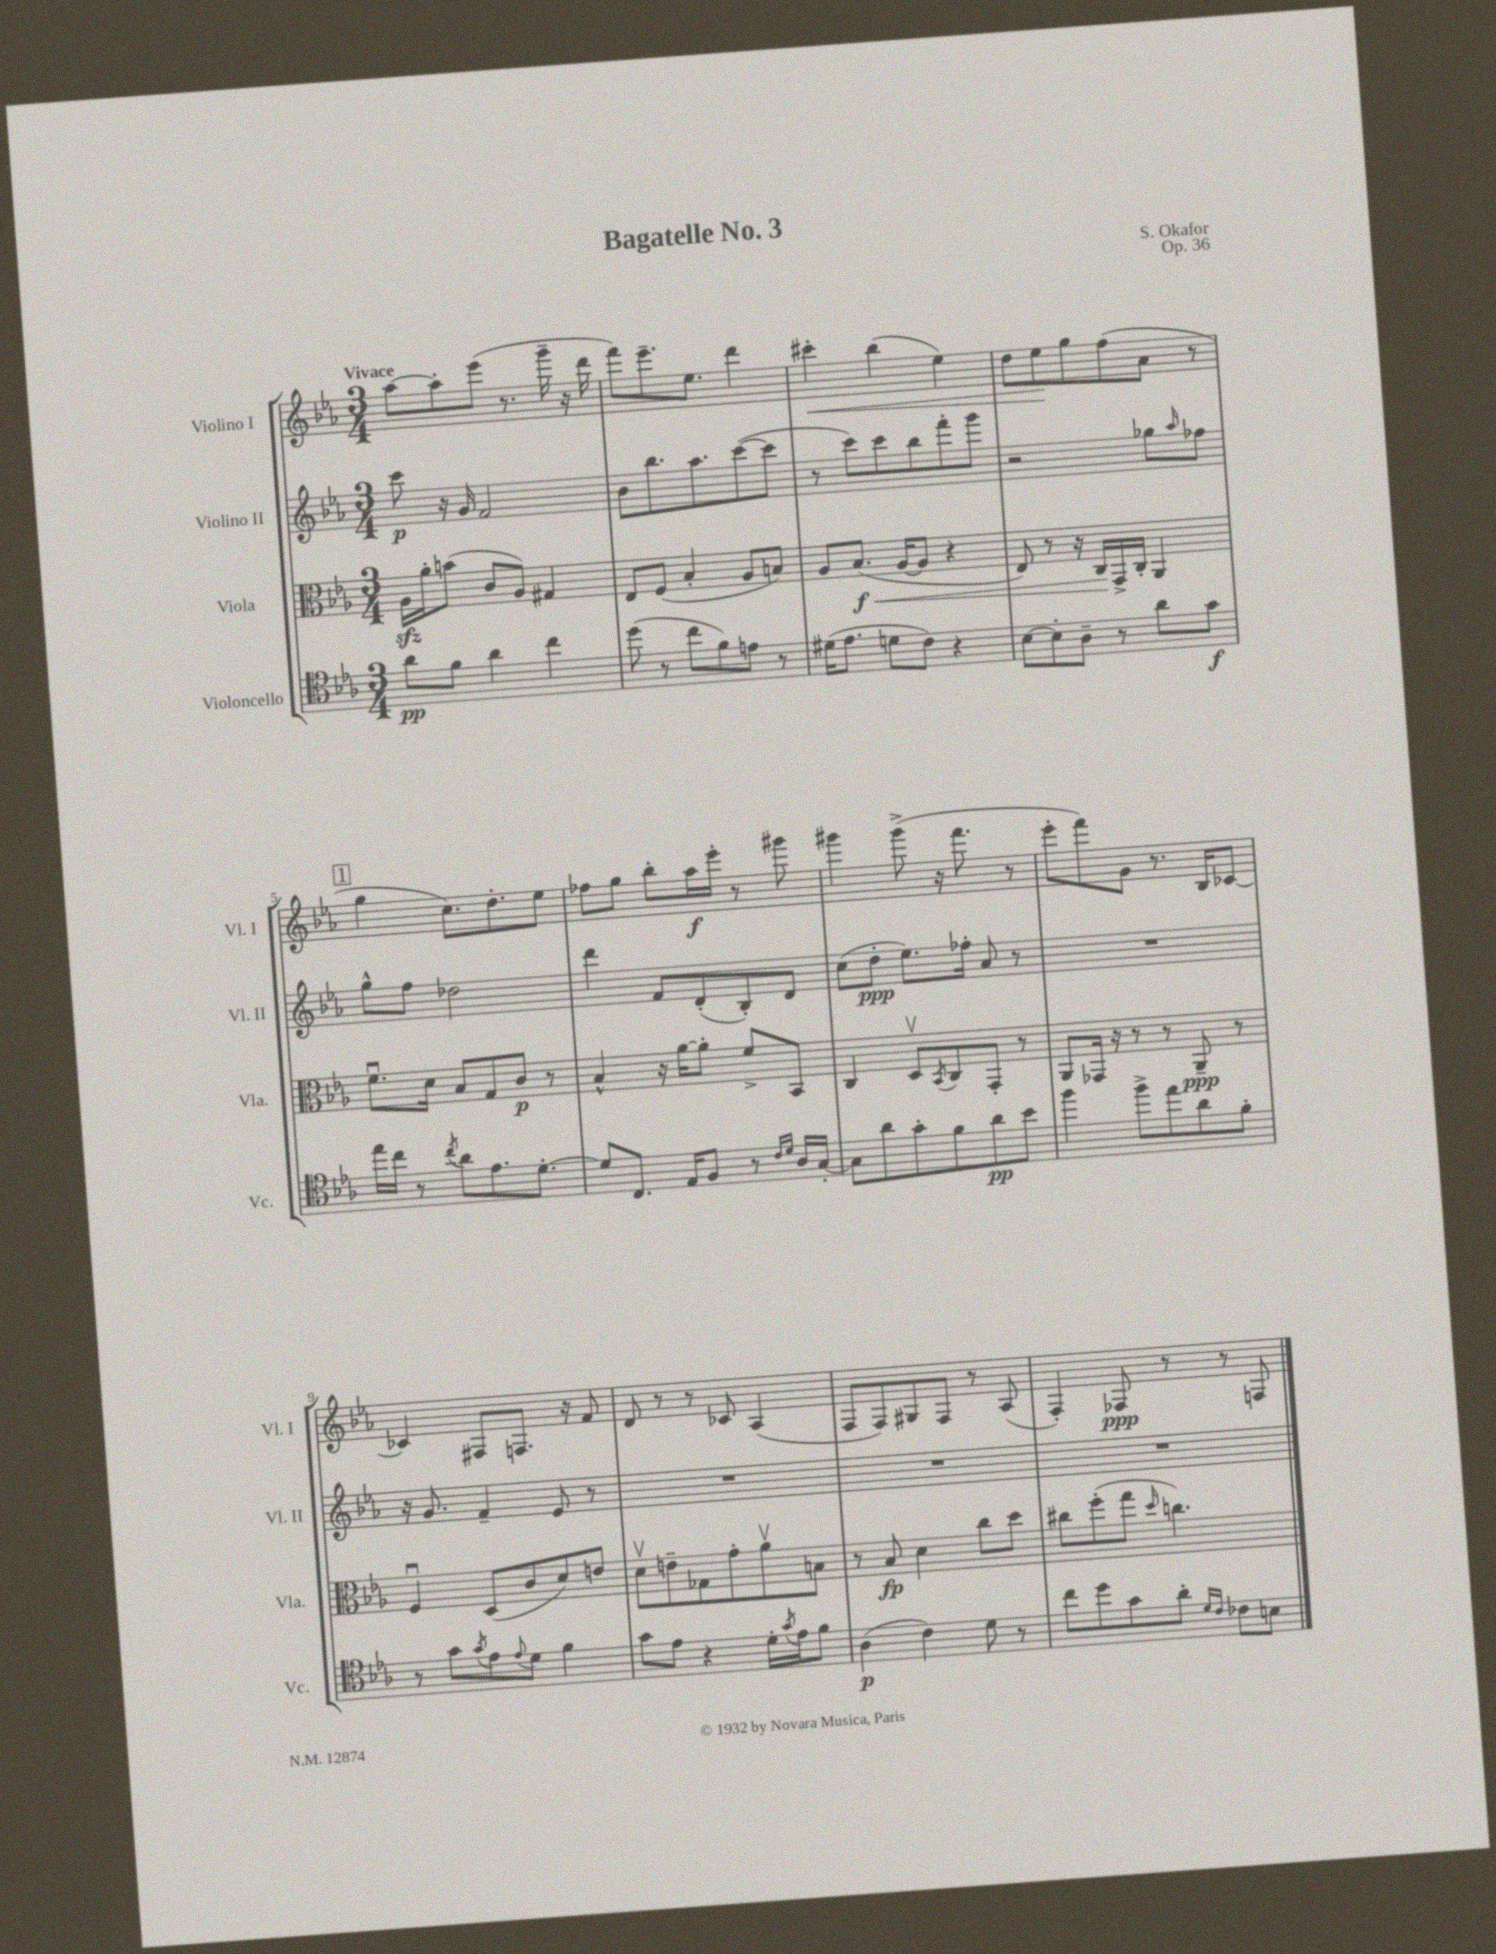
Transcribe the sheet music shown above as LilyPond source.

\header { title = "Bagatelle No. 3" composer = "S. Okafor" opus = "Op. 36" }
<<
\new StaffGroup <<
\new Staff = "s0" \with { instrumentName = "Violino I" shortInstrumentName = "Vl. I" } {
    \clef treble \key ees \major \numericTimeSignature \time 3/4 \tempo "Vivace"
    aes''8~ aes''8-. ees'''8( r8. g'''16-- r16 d'''16 |
    f'''8) ees'''8.-- ees''8. d'''4 |
    cis'''4-.\< bes''4( ees''4) |
    d''8 ees''8\! g''8 f''8( aes'8 r8 |
    \mark \markup { \box "1" } g''4 c''8.) d''8.-. ees''8 |
    fes''8 g''8 bes''8-. aes''16\f ees'''16-. r8 gis'''8 |
    gis'''4 gis'''8->( r16 f'''8. r8 |
    ees'''8-. f'''8) g'8 r8. bes16 ces'8~ |
    ces'4 fis8 f8. r16 f'8 |
    d'8 r8 r8 ces'8 aes4( |
    f8 f8) gis8 f8 r8 aes8( |
    f4-.) fes8\ppp r8 r8 f8 \bar "|." |
}
\new Staff = "s1" \with { instrumentName = "Violino II" shortInstrumentName = "Vl. II" } {
    \clef treble \key ees \major \numericTimeSignature \time 3/4
    c'''8\p r16 g'16 f'2 |
    bes'8 bes''8. aes''8. c'''8~( c'''8 |
    r8 c'''8) c'''8 bes''8 f'''8-. g'''8 |
    r2 ges''8 \grace { aes''16 } fes''8 |
    \mark \markup { \box "1" } g''8-^ f''8 des''2 |
    d'''4 f'8 d'8-.( bes8-.) d'8 |
    c''8( d''8-.\ppp ees''8.) fes''16-. aes'8 r8 |
    R2. |
    r16 g'8. f'4-- ees'8 r8 |
    R2. |
    R2. |
    R2. \bar "|." |
}
\new Staff = "s2" \with { instrumentName = "Viola" shortInstrumentName = "Vla." } {
    \clef alto \key ees \major \numericTimeSignature \time 3/4
    aes16\sfz aes'16-. b'8( c'8 aes8) gis4 |
    ees8 f8( bes4-. aes8 b8) |
    aes8 bes8.\f\<( aes16~ aes8 r4 |
    ees8) r8 r16 c16\! g,16-> c16-. aes,4 |
    \mark \markup { \box "1" } f'8.\downbow d'16 bes8 g8 c'8\p r8 |
    bes4-^ r16 aes'16~ aes'8-. f'8-> bes,8 |
    c4 d8\upbow \acciaccatura { bes,8 } c8 g,8-. r8 |
    aes,8 ges,16 r16 r8 r8 aes,8--\ppp r8 |
    f4\downbow d8( c'8 d'8) e'8 |
    d'8\upbow e'8-- ges8 g'8-. aes'8\upbow b8 |
    r8 bes8\fp d'4 c''8 d''8 |
    cis''8 f''8-.( g''8 \grace { d''16 } c''4.) \bar "|." |
}
\new Staff = "s3" \with { instrumentName = "Violoncello" shortInstrumentName = "Vc." } {
    \clef tenor \key ees \major \numericTimeSignature \time 3/4
    aes'8\pp f'8 aes'4 c''4 |
    d''8( r8 c''8 f'8) e'8 r8 |
    dis'16( ees'8. d'8 c'8) r4 |
    bes8~ bes8-. aes8-- r8 aes'8 g'8\f |
    \mark \markup { \box "1" } ees''16 c''16 r8 \acciaccatura { c''8 } aes'8 ees'8. d'8.~-. |
    d'8 c8. ees16 f8 r8 \grace { c'16 d'16 } aes16 g16~-. |
    g8 aes'8 g'8-. f'8 aes'8\pp bes'8 |
    f''4 f''8-> ees''8 aes'8 f'8-. |
    r8 g'8 \acciaccatura { g'8 } ees'8 \appoggiatura { ees'8 } d'8 f'4 |
    g'8 ees'8 r4 d'16-. \acciaccatura { g'8 } ees'16 f'8 |
    aes4\p( c'4) d'8 r8 |
    c''8 d''8 g'8 aes'8-. \grace { d'16 c'16 } ces'8 b8 \bar "|." |
}
>>
>>
